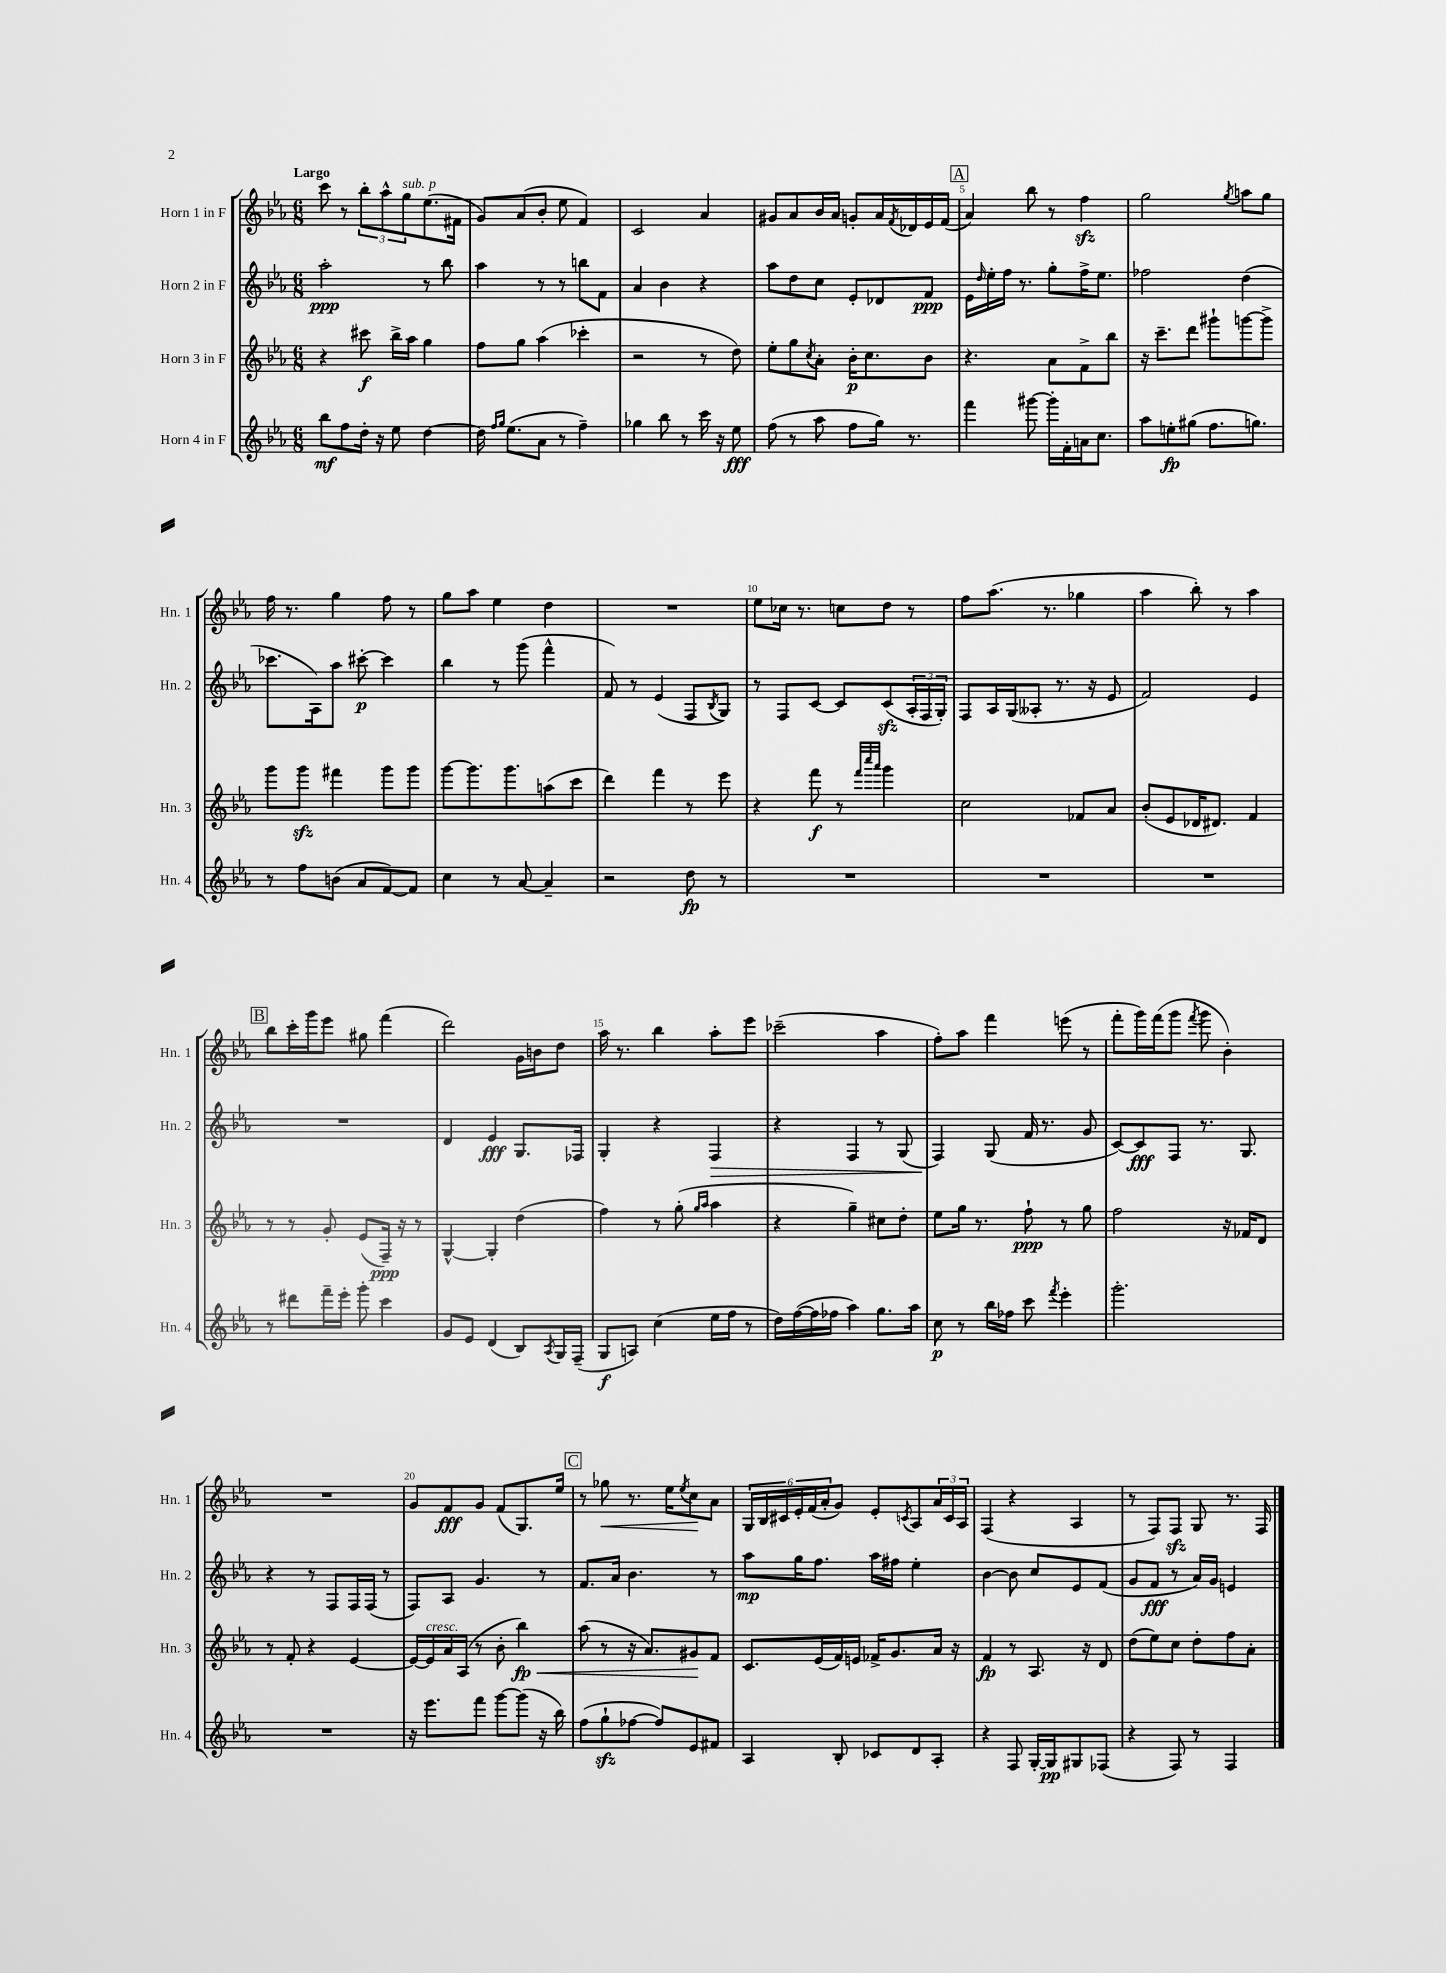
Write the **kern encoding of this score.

**kern	**kern	**kern	**kern
*staff4	*staff3	*staff2	*staff1
*clefG2	*clefG2	*clefG2	*clefG2
*k[b-e-a-]	*k[b-e-a-]	*k[b-e-a-]	*k[b-e-a-]
*M6/8	*M6/8	*M6/8	*M6/8
8bb-	4r	2aa-'	8ccc
8ff	.	.	8r
16dd'	8ccc#	.	12bb-'
16r	.	.	.
.	.	.	12aa-^^
8ee-	16bb-^	.	.
.	.	.	12gg
.	16aa-	.	.
[4dd	4gg	8r	(8.ee-
.	.	8bb-	.
.	.	.	16f#
=	=	=	=
16dd]	8ff	4aa-	8g)
16qqff	.	.	.
16qqgg	.	.	.
(8.ee-	.	.	.
.	8gg	.	(8a-
8a-	(4aa-	8r	8b-'
8r	.	8r	8ee-
4ff~)	4ccc-'	8bb	4f)
.	.	8f	.
=	=	=	=
4gg-	2r	4a-	2c
8bb-	.	4b-	.
8r	.	.	.
16ccc	8r	4r	4a-
16r	.	.	.
8ee-	8dd)	.	.
=	=	=	=
(8ff	8ee-'	8aa-	8g#
8r	8gg	8dd	8a-
.	8qcc	.	.
8aa-	8a-'	8cc	16b-
.	.	.	16a-
8ff	16b-'	8e-'	8g'
.	8.cc	.	.
16gg)	.	8d-	16a-
.	.	.	8qf
8.r	.	.	16d-
.	8b-	8f	16e-
.	.	.	(16f
=	=	=	=
4fff	4.r	16e-	4a-)
.	.	16qqdd	.
.	.	16ee-'	.
.	.	16ff	.
.	.	8.r	.
[8ggg#	.	.	8bb-
16ggg#']	8a-	8gg'	8r
16f'	.	.	.
16a	8f^	16ff^	4ff
8.cc	.	8.ee-	.
.	8bb-	.	.
=	=	=	=
8aa-	16r	2ff-	2gg
.	8.ccc~	.	.
8ee'	.	.	.
(8gg#	8ddd	.	.
8.ff	8ggg#`	.	.
.	.	.	8qgg
.	[8ggg	(4dd	8aa
8.gg)	.	.	.
.	8ggg^]	.	8gg
=	=	=	=
8r	8ggg	8.ccc-	16ff
.	.	.	8.r
8ff	8ggg	.	.
.	.	16A-)	.
(8b	4fff#	8aa-	4gg
8a-	.	[8ccc#'	.
[8f)	8ggg	4ccc#]	8ff
8f]	8ggg	.	8r
=	=	=	=
4cc	[8ggg	4bb-	8gg
.	8.ggg]	.	8aa-
8r	.	8r	4ee-
.	8.ggg	.	.
[8a-	.	(8ggg	.
4a-~]	(8aa	4fff^^	4dd
.	8ccc	.	.
=	=	=	=
2r	4ddd)	8f)	2.r
.	.	8r	.
.	4fff	(4e-	.
8dd	8r	8F	.
.	.	8qB-	.
8r	8eee-	8G)	.
=	=	=	=
2.r	4r	8r	8ee-
.	.	8F	16cc-
.	.	.	8.r
.	8fff	[8c	.
.	8r	8c]	8cc
.	32qqfff	.	.
.	32qqcccc	.	.
.	32qqaaa-	.	.
.	4ggg	(8c	8dd
.	.	24A-'	8r
.	.	24F	.
.	.	24G')	.
=	=	=	=
2.r	2cc	8F	8ff
.	.	16A-	(8.aa-
.	.	(16G	.
.	.	8A--'	.
.	.	.	8.r
.	.	8.r	.
.	8f-	.	4gg-
.	.	16r	.
.	8a-	8e-	.
=	=	=	=
2.r	(8b-'	2f)	4aa-
.	8e-	.	.
.	16d-	.	8bb-')
.	8.d#)	.	.
.	.	.	8r
.	4f	4e-	4aa-
=	=	=	=
8r	8r	2.r	8bb-
8ddd#	8r	.	16ccc'
.	.	.	16ggg
16fff~	8g'	.	8eee-
16eee-'	.	.	.
8ggg'	(8e-	.	8gg#
4ccc	16F~)	.	(4fff
.	16r	.	.
.	8r	.	.
=	=	=	=
8g	[4G^^	4d	2ddd)
8e-	.	.	.
(4d	4G']	4e-	.
8B-)	(4dd	8.G	16g
.	.	.	16b
8qA-	.	.	.
16G	.	.	8dd
(16F~	.	16F-	.
=	=	=	=
8G	4ff)	4G'	16aa-
.	.	.	8.r
8A)	.	.	.
(4cc	8r	4r	4bb-
.	(8gg'	.	.
.	16qqgg	.	.
.	16qqaa-	.	.
16ee-	4aa-	4F	8aa-'
16ff	.	.	.
8r	.	.	8eee-
=	=	=	=
16dd)	4r	4r	(2ccc-~
([16ff	.	.	.
16ff]	.	.	.
16ff-	.	.	.
4aa-)	4gg~)	4F	.
8.gg	8cc#	8r	4aa-
.	8dd'	(8G	.
16aa-	.	.	.
=	=	=	=
8cc	8ee-	4F)	8ff')
8r	16gg	.	8aa-
.	8.r	.	.
16bb-	.	(8G	4fff
16ff-	.	.	.
8ccc	8ff`	16f	.
.	.	8.r	.
8qfff	.	.	.
4eee-'	8r	.	(8eee
.	8gg	8g	8r
=	=	=	=
2.ggg'	2ff	[8c)	8fff'
.	.	8c]	16ggg)
.	.	.	(16fff
.	.	8F	8ggg
.	.	.	8qfff
.	.	8.r	8ggg
.	16r	.	4b-')
.	16f-	8.G	.
.	8d	.	.
=	=	=	=
2.r	8r	4r	2.r
.	8f'	.	.
.	4r	8r	.
.	.	8F	.
.	[4e-	16F	.
.	.	(16F	.
.	.	8r	.
=	=	=	=
16r	16e-_	8F)	8g
8.eee-	16e-]	.	.
.	16a-	8A-	8f
.	(16A-	.	.
8fff	8r	4.g	8g
[8ggg	8b-'	.	(8f
(8ggg]	4bb-)	.	8.G)
16r	.	8r	.
16bb-)	.	.	16ee-
=	=	=	=
(8ff	(8aa-	8.f	8r
8gg`	8r	.	8gg-
.	.	16a-	.
[8ff-	16r	4.b-	8.r
.	8.a-)	.	.
8ff-])	.	.	.
.	.	.	16ee-
.	.	.	8qee-
8e-	8g#	.	8cc
8f#	8f	8r	8a-
=	=	=	=
4A-	8.c	8aa-	24G
.	.	.	24B-
.	.	.	24c#
.	.	16gg	24e-'
.	.	.	(24f
.	(16e-	8.ff	.
.	.	.	24a-'
8B-'	16f)	.	8g)
.	16e	.	.
8c-	16f-^	16aa-	8e-'
.	8.g	16ff#	.
.	.	.	8qc
8d	.	4ee-'	8A-
8A-'	16a-	.	24a-
.	.	.	24c
.	16r	.	.
.	.	.	24A-
=	=	=	=
4r	4f	[4b-	(4F
8F	8r	8b-]	4r
[16G'	8.A-	8cc	.
16G]	.	.	.
8G#	.	8e-	4A-
.	16r	.	.
(8F-	8d	(8f	.
=	=	=	=
4r	(8dd	8g	8r
.	8ee-)	8f	8F)
8F)	8cc	8r	8F
8r	8dd'	16a-)	8G
.	.	16g	.
4F	8ff	4e	8.r
.	8a-'	.	.
.	.	.	16F
==	==	==	==
*-	*-	*-	*-
